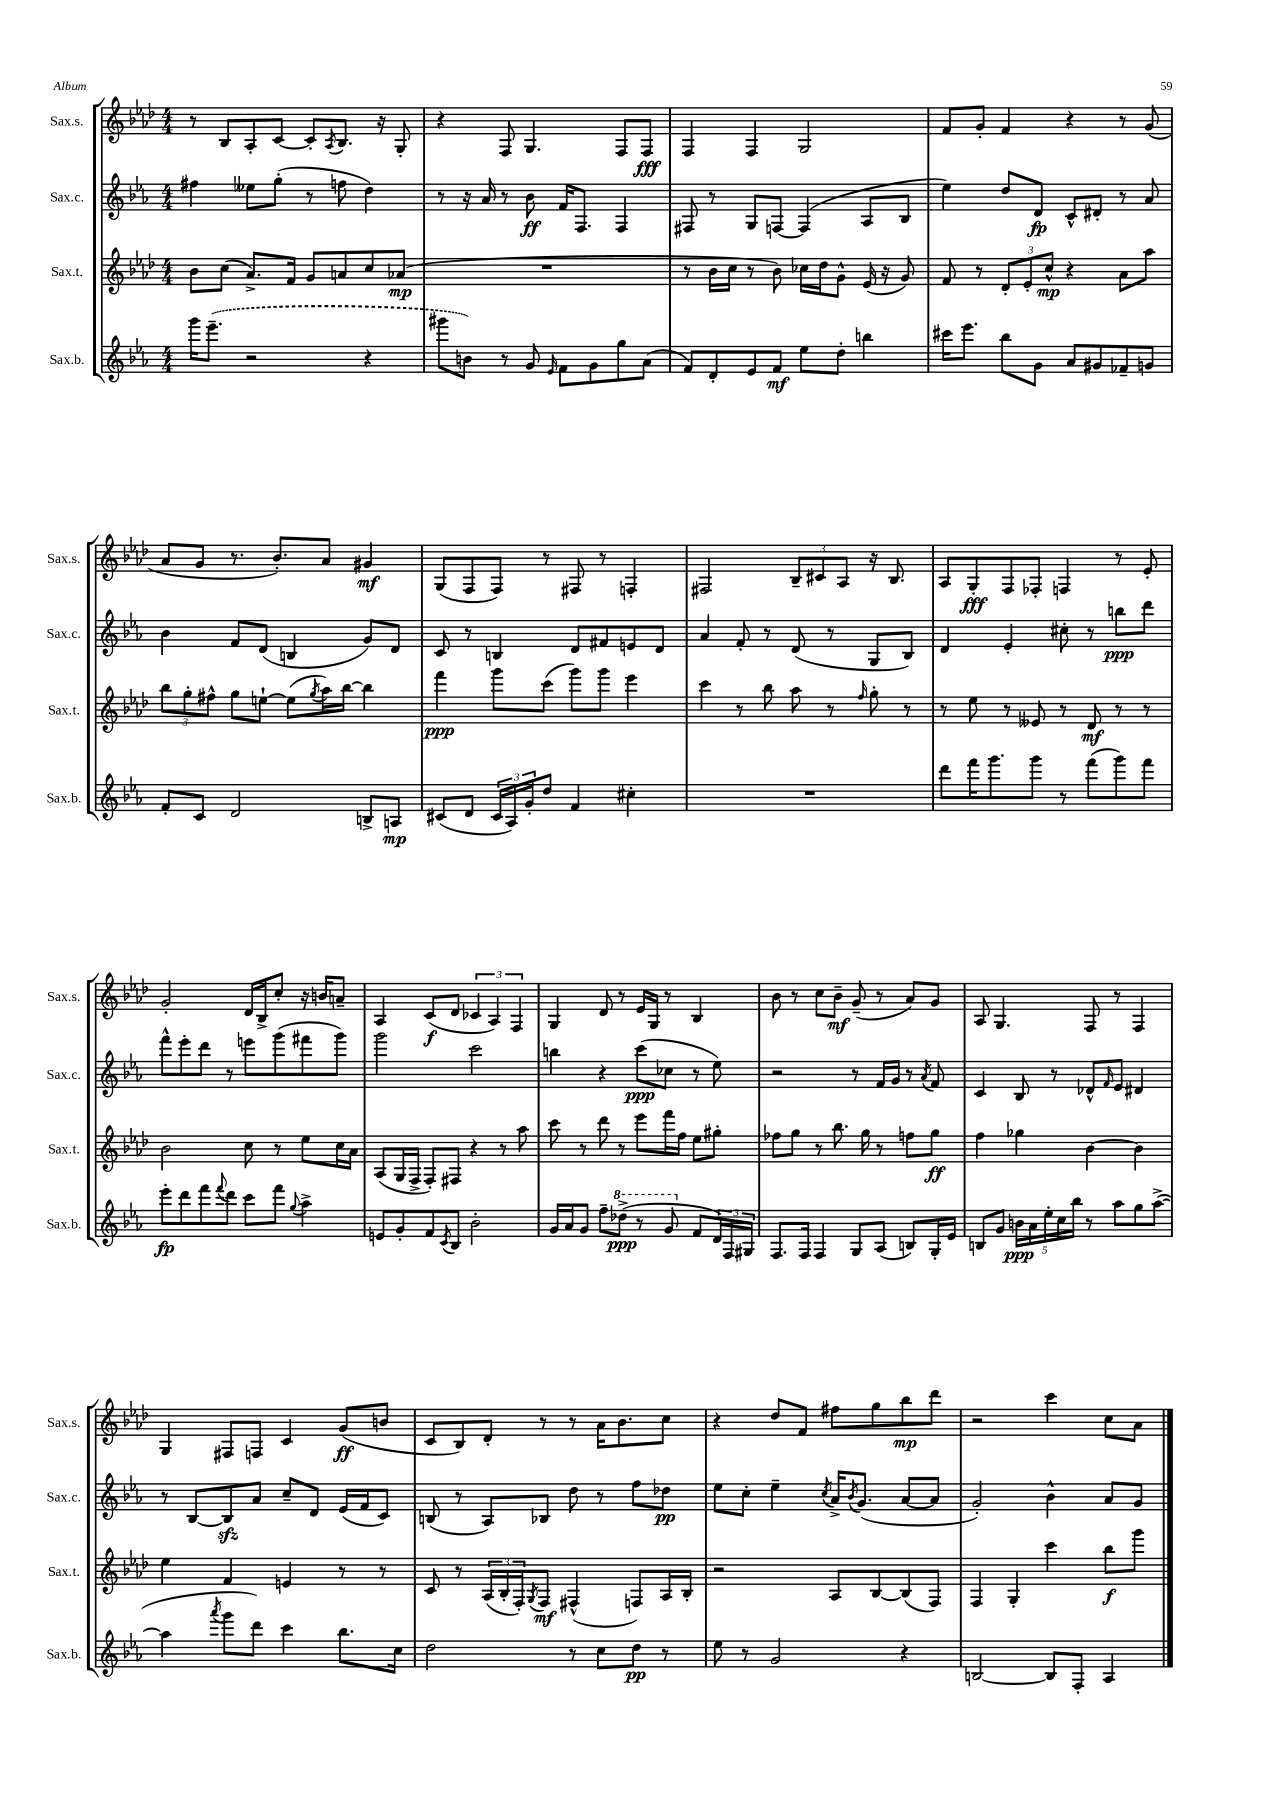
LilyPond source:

<<
\new StaffGroup <<
\new Staff = "s0" \with { instrumentName = "Sax.s." shortInstrumentName = "Sax.s." } {
    \clef treble \key aes \major \numericTimeSignature \time 4/4
    r8 bes8 aes8-. c'8~ c'8-. \acciaccatura { aes8 } bes8. r16 g8-. |
    r4 f8 g4. f8 f8\fff |
    f4 f4 g2 |
    f'8 g'8-. f'4 r4 r8 g'8( |
    aes'8 g'8 r8. bes'8.-.) aes'8 gis'4\mf |
    g8( f8 f8) r8 fis8 r8 f4-. |
    fis2 \tuplet 3/2 { bes8-- cis'8 aes8 } r16 bes8. |
    aes8 g8-.\fff f8 fes8-. f4 r8 ees'8-. |
    g'2-. des'16 bes16-> c''8-. r16 b'16 a'8-- |
    aes4 c'8\f( des'8 \tuplet 3/2 { ces'4 aes4) f4 } |
    g4 des'8 r8 ees'16 g16 r8 bes4 |
    bes'8 r8 c''8 bes'8--\mf g'8--( r8 aes'8) g'8 |
    aes8 g4. f8 r8 f4 |
    g4 fis8 f8 c'4 g'8\ff( b'8 |
    c'8 bes8) des'8-. r8 r8 aes'16 bes'8. c''8 |
    r4 des''8 f'8 fis''8 g''8 bes''8\mp des'''8 |
    r2 c'''4 c''8 aes'8 \bar "|." |
}
\new Staff = "s1" \with { instrumentName = "Sax.c." shortInstrumentName = "Sax.c." } {
    \clef treble \key ees \major \numericTimeSignature \time 4/4
    fis''4 eeses''8 g''8-.( r8 f''8 d''4) |
    r8 r16 aes'16 r8 bes'8\ff f'16 f8. f4 |
    fis8 r8 g8 f8~ f4( aes8 bes8 |
    ees''4) d''8 d'8\fp c'8-^ dis'8-. r8 aes'8 |
    bes'4 f'8 d'8( b4 g'8) d'8 |
    c'8 r8 b4 d'8 fis'8 e'8 d'8 |
    aes'4 f'8-. r8 d'8( r8 g8 bes8) |
    d'4 ees'4-. cis''8-. r8 b''8\ppp d'''8 |
    f'''8-^ ees'''8-. d'''8 r8 e'''8 g'''8( fis'''8 g'''8) |
    g'''2 c'''2 |
    b''4 r4 c'''8\ppp( ces''8 r8 ees''8) |
    r2 r8 f'16 g'16 r8 \acciaccatura { aes'8 } f'8 |
    c'4 bes8 r8 des'8-^ \grace { f'16 } ees'8 dis'4 |
    r8 bes8~ bes8\sfz aes'8 c''8-- d'8 ees'16( f'16 c'8) |
    b8( r8 aes8) bes8 d''8 r8 f''8 des''8\pp |
    ees''8 c''8-. ees''4-- \acciaccatura { c''8 } aes'16-> \acciaccatura { bes'8 } g'8.( aes'8~ aes'8 |
    g'2-.) bes'4-^ aes'8 g'8 \bar "|." |
}
\new Staff = "s2" \with { instrumentName = "Sax.t." shortInstrumentName = "Sax.t." } {
    \clef treble \key aes \major \numericTimeSignature \time 4/4
    bes'8 c''8( aes'8.->) f'16 g'8 a'8 c''8 aes'8\mp( |
    R1 |
    r8 bes'16 c''16 r8 bes'8) ces''16 des''16 g'8-^ ees'16( r16 g'8) |
    f'8 r8 \tuplet 3/2 { des'8-. ees'8-. c''8-^\mp } r4 aes'8 aes''8 |
    \tuplet 3/2 { bes''8 g''8-. fis''8-^ } g''8 e''8~-! e''8( \acciaccatura { g''8 } aes''16) bes''16~ bes''4 |
    f'''4\ppp g'''8 c'''8( g'''8) g'''8 ees'''4 |
    c'''4 r8 bes''8 aes''8 r8 \grace { f''16 } g''8-. r8 |
    r8 ees''8 r8 eeses'8 r8 des'8\mf r8 r8 |
    bes'2 c''8 r8 ees''8 c''16 aes'16 |
    aes8( g16 f16-> f8-.) fis8 r4 r8 aes''8 |
    c'''8 r8 des'''8 r8 ees'''8 f'''16 f''16 ees''8 gis''8-. |
    fes''8 g''8 r8 bes''8. g''16 r8 f''8 g''8\ff |
    f''4 ges''4 bes'4~ bes'4 |
    ees''4 f'4 e'4 r8 r8 |
    c'8 r8 \tuplet 3/2 { aes16( bes16-. f16-.) } \acciaccatura { g8 } f8\mf fis4-^( f8) aes16 bes16-. |
    r2 aes8 bes8~ bes8( f8) |
    f4 g4-. c'''4 bes''8\f g'''8 \bar "|." |
}
\new Staff = "s3" \with { instrumentName = "Sax.b." shortInstrumentName = "Sax.b." } {
    \clef treble \key ees \major \numericTimeSignature \time 4/4
    g'''16 \once \slurDashed ees'''8.--( r2 r4 |
    gis'''8 b'8) r8 g'8 \grace { ees'16 } f'8 g'8 g''8 aes'8( |
    f'8) d'8-. ees'8 f'8\mf ees''8 d''8-. b''4 |
    cis'''16 ees'''8. bes''8 g'8 aes'8 gis'8 fes'8-- g'8 |
    f'8-. c'8 d'2 b8-> a8\mp |
    cis'8( d'8 \tuplet 3/2 { cis'16 aes16) g'16-. } d''8 f'4 cis''4-. |
    R1 |
    d'''8 f'''16 g'''8. g'''8 r8 f'''8( g'''8) f'''8 |
    ees'''8-.\fp d'''8 f'''8 \appoggiatura { f'''8 } d'''8 c'''8 f'''8 \appoggiatura { g''8 } aes''4-> |
    e'8 g'8-. f'8 \acciaccatura { c'8 } bes8 bes'2-. |
    g'16 aes'16 g'8 f''8-- \ottava #1 des'''8->\ppp( r8 g''8 \ottava #0 f'8 \tuplet 3/2 { d'16) f16 gis16 } |
    f8. f16 f4 g8 aes8( b8) g16-. ees'16 |
    b8 g'8 \tuplet 5/4 { b'16\ppp aes'16 ees''16-. c''16 bes''16 } r8 aes''8 g''8 aes''8~->( |
    aes''4 \acciaccatura { aes'''8 } g'''8 d'''8) c'''4 bes''8. c''16 |
    d''2 r8 c''8 d''8\pp r8 |
    ees''8 r8 g'2 r4 |
    b2~ b8 f8-. aes4 \bar "|." |
}
>>
>>
\layout { \context { \Score \remove "Bar_number_engraver" } }
